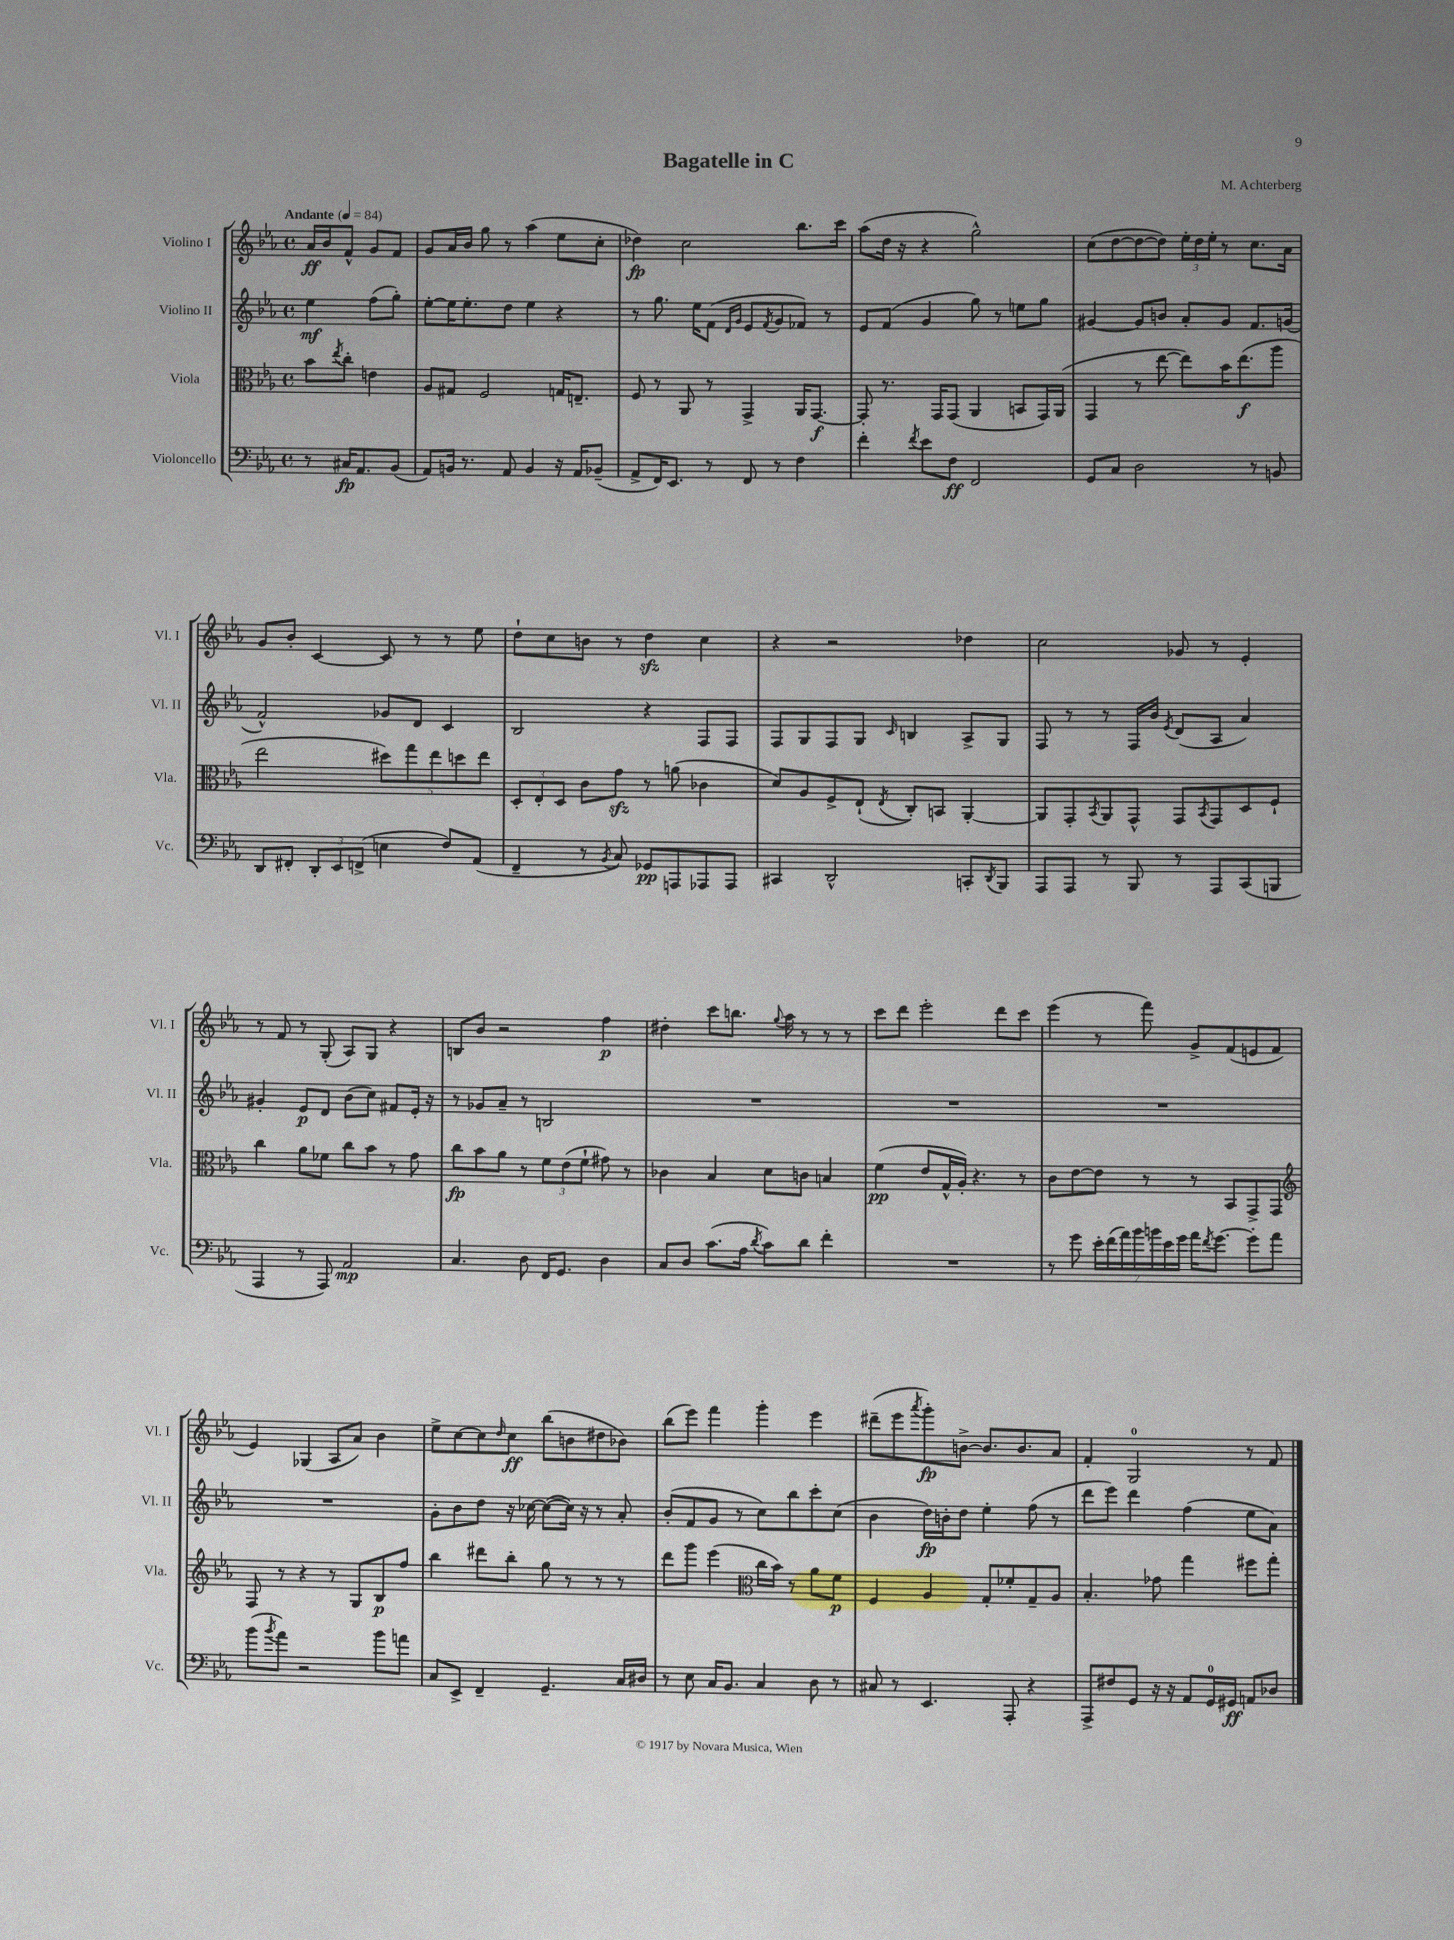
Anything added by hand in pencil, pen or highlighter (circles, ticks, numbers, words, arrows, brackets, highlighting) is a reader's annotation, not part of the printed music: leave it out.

**kern	**kern	**kern	**kern
*staff4	*staff3	*staff2	*staff1
*clefF4	*clefC3	*clefG2	*clefG2
*k[b-e-a-]	*k[b-e-a-]	*k[b-e-a-]	*k[b-e-a-]
*M4/4	*M4/4	*M4/4	*M4/4
*met(c)	*met(c)	*met(c)	*met(c)
*MM84	*MM84	*MM84	*MM84
8r	8b-	4ee-	16a-
.	.	.	16b-
.	8qee-	.	.
16C#	8cc'	.	8f^^
8.AA-	.	.	.
.	4e	(8ff	8g
(8BB-	.	8gg')	8f
=	=	=	=
8AA-)	8A-	[8ee-'	8g
16BB	8G#	16ee-]	16a-
8.r	.	8.ee-'	16b-
.	2F	.	8gg
8AA-	.	8dd	8r
4BB	.	4ee-	(4aa-
16r	16G	4r	8ee-
16AA-	8.E~	.	.
(8BB-~	.	.	8cc'
=	=	=	=
8AA-^	8F	8r	4dd-)
16FF)	8r	8.gg	.
8.EE-	.	.	.
.	8AA-	.	2cc
.	.	16ee-	.
8r	8r	(8f	.
.	.	16qqd	.
.	.	16qqg	.
8FF	4GG^	8e-	.
.	.	8qf	.
8r	.	8g	.
4F	16AA-	8f-)	8.bb-
.	[8.GG	.	.
.	.	8r	.
.	.	.	16ccc
=	=	=	=
4f'	8GG']	8e-	(8aa-
.	8.r	(8f	16dd
.	.	.	16r
8qf	.	.	.
8e-	.	4g	4r
.	16GG	.	.
8F	(8GG	.	.
2FF	4AA-	8gg)	2gg^^)
.	.	8r	.
.	8BB	8ee	.
.	16GG)	8gg	.
.	(16AA-	.	.
=	=	=	=
8GG	4GG	[4g#	(8cc
8C	.	.	[8dd
2D	8r	8g#]	8dd_
.	[8ee-	8b	8dd])
.	8ee-])	8a-'	24ee-'
.	.	.	24dd
.	.	.	24ee-'
.	16b-	8g#	8r
.	(8.ee-	.	.
8r	.	8.f	8.cc
8BB	8aa-	.	.
.	.	(16g	16a-
=	=	=	=
8DD	2ee-	2f^^)	8g
8FF#'	.	.	8b-'
12DD'	.	.	[4c
12EE-	.	.	.
(12FF^	.	.	.
4E	10dd#)	8g-	8c]
.	10gg	.	.
.	.	8d	8r
.	10ee-	.	.
8F)	.	4c	8r
.	10dd	.	.
(8AA-	.	.	8ee-
.	10ee-	.	.
=	=	=	=
4FF~	12D'	2B-	8dd`
.	12E-'	.	.
.	.	.	8cc
.	12D	.	.
8r	8c	.	8b
8qBB-	.	.	.
8C)	8g	.	8r
8GG-	8r	4r	4dd
8AAA	(8a	.	.
8AAA-	4c-	8F	4cc
8AAA-	.	8F	.
=	=	=	=
4CC#	8d)	8F	4r
.	8A-	8G	.
2DD^^	8F^	8F	2r
.	(8E-`	8G	.
.	8qE-	16qqc	.
.	8C')	4B	.
.	8BB	.	.
8CC'	[4AA-'	8A-^	4dd-
8qDD	.	.	.
8BBB-	.	8G	.
=	=	=	=
8AAA-	8AA-]	8F	2cc
8AAA-	8GG'	8r	.
.	8qBB-	.	.
8r	8AA-	8r	.
8BBB-	8GG^^	16F	.
.	.	16b-	.
.	.	8qe-	.
8r	8GG	(8d	8g-
.	8qBB-	.	.
8AAA-	8GG	8A-	8r
(8CC	8D	4a-)	4e-'
8BBB	8F`	.	.
=	=	=	=
4AAA-	4cc	4g#'	8r
.	.	.	8f
8r	8a-	8e-	8r
8AAA-)	8f-	8d	(8G'
2AA-	8cc	(8b-	8A-)
.	8b-	8cc)	8G
.	8r	8f#	4r
.	8g	16e-'	.
.	.	16r	.
=	=	=	=
4.C	8cc	8r	8B
.	8b-	8g-	8b-
.	8a-	8a-~	2r
8D	8r	8r	.
16FF	12f	2B	.
8.GG	.	.	.
.	(12e-	.	.
.	12f`	.	.
4D	8g#)	.	4ff
.	8r	.	.
=	=	=	=
8C	4c-	1r	4dd#'
8D	.	.	.
(8.c	4B-	.	8ccc
.	.	.	8.bb
16A-	.	.	.
8qd	.	.	.
8c)	8d	.	.
.	.	.	8qqgg
.	.	.	16aa-
8d	8c	.	8r
4f'	4B	.	8r
.	.	.	8r
=	=	=	=
1r	(4f	1r	8ccc
.	.	.	8ddd
.	8e-	.	2eee-'
.	16G^^	.	.
.	16A-')	.	.
.	4.r	.	.
.	.	.	8ddd
.	8r	.	8ccc
=	=	=	=
8r	8c	1r	(4eee-
8g	[8e-	.	.
28e-'	8e-]	.	8r
(28f	.	.	.
28a-)	.	.	.
28b-	.	.	.
.	8r	.	8fff)
28b	.	.	.
28e-	.	.	.
28g	.	.	.
16a-	8r	.	8g^
8qf	.	.	.
[8.g	.	.	.
.	8BB-	.	(8f
8g']	8GG^	.	8e
8a-	8GG	.	8f
=	=	=	=
*	*clefG2	*	*
(8b-	8F	1r	4e-)
8qb-	.	.	.
8a-)	8r	.	.
2r	4r	.	(4G-
.	8r	.	8A-
.	8G	.	8a-)
8b-	8B-	.	4b-
8a	8ff	.	.
=	=	=	=
8C	4bb-	8g'	8ee-^
8EE-^	.	8b-	[8cc
4FF~	8ddd#	8dd	8cc]
.	.	.	16qqdd
.	8bb-'	16r	8cc
.	.	[16cc-	.
4.GG~	8gg	(8cc-_	(8bb-
.	8r	16cc-])	8b
.	.	16r	.
.	8r	8r	8dd#
16C	8r	8a-'	8b-)
16D#	.	.	.
=	=	=	=
8r	8ddd	(8b-'	(8bb-
8E-	8ggg	8f	8eee-)
16C	(4eee-	8g	4fff
8.BB-	.	.	.
.	.	8r	.
*	*clefC3	*	*
4C	16cc	8cc)	4ggg'
.	16b-)	.	.
.	8r	8bb-	.
8D	8a-	8ccc'	4eee-
8r	8f	(8cc	.
=	=	=	=
8C#	4F	4b-	(8ddd#~
8r	.	.	8eee-
.	.	.	8qaaa-
4.EE-	4A-	16dd)	8ggg')
.	.	16b'	.
.	.	8dd	[8b^
.	8G'	4ee-'	8.b]
8AAA-'	8f-'	.	.
.	.	.	8.b
4r	8G~	(8ff	.
.	8A-	8r	8a-
=	=	=	=
8AAA-^	4.B-'	8ddd	4f'
8F#	.	8eee-)	.
8GG	.	4ddd	2G
16r	8g-	.	.
16r	.	.	.
8AA-	4gg	(4ff	.
16GG	.	.	.
16GG#	.	.	.
8AA	8ff#	8ee-	8r
8D-	8gg'	8a-)	8f
==	==	==	==
*-	*-	*-	*-
